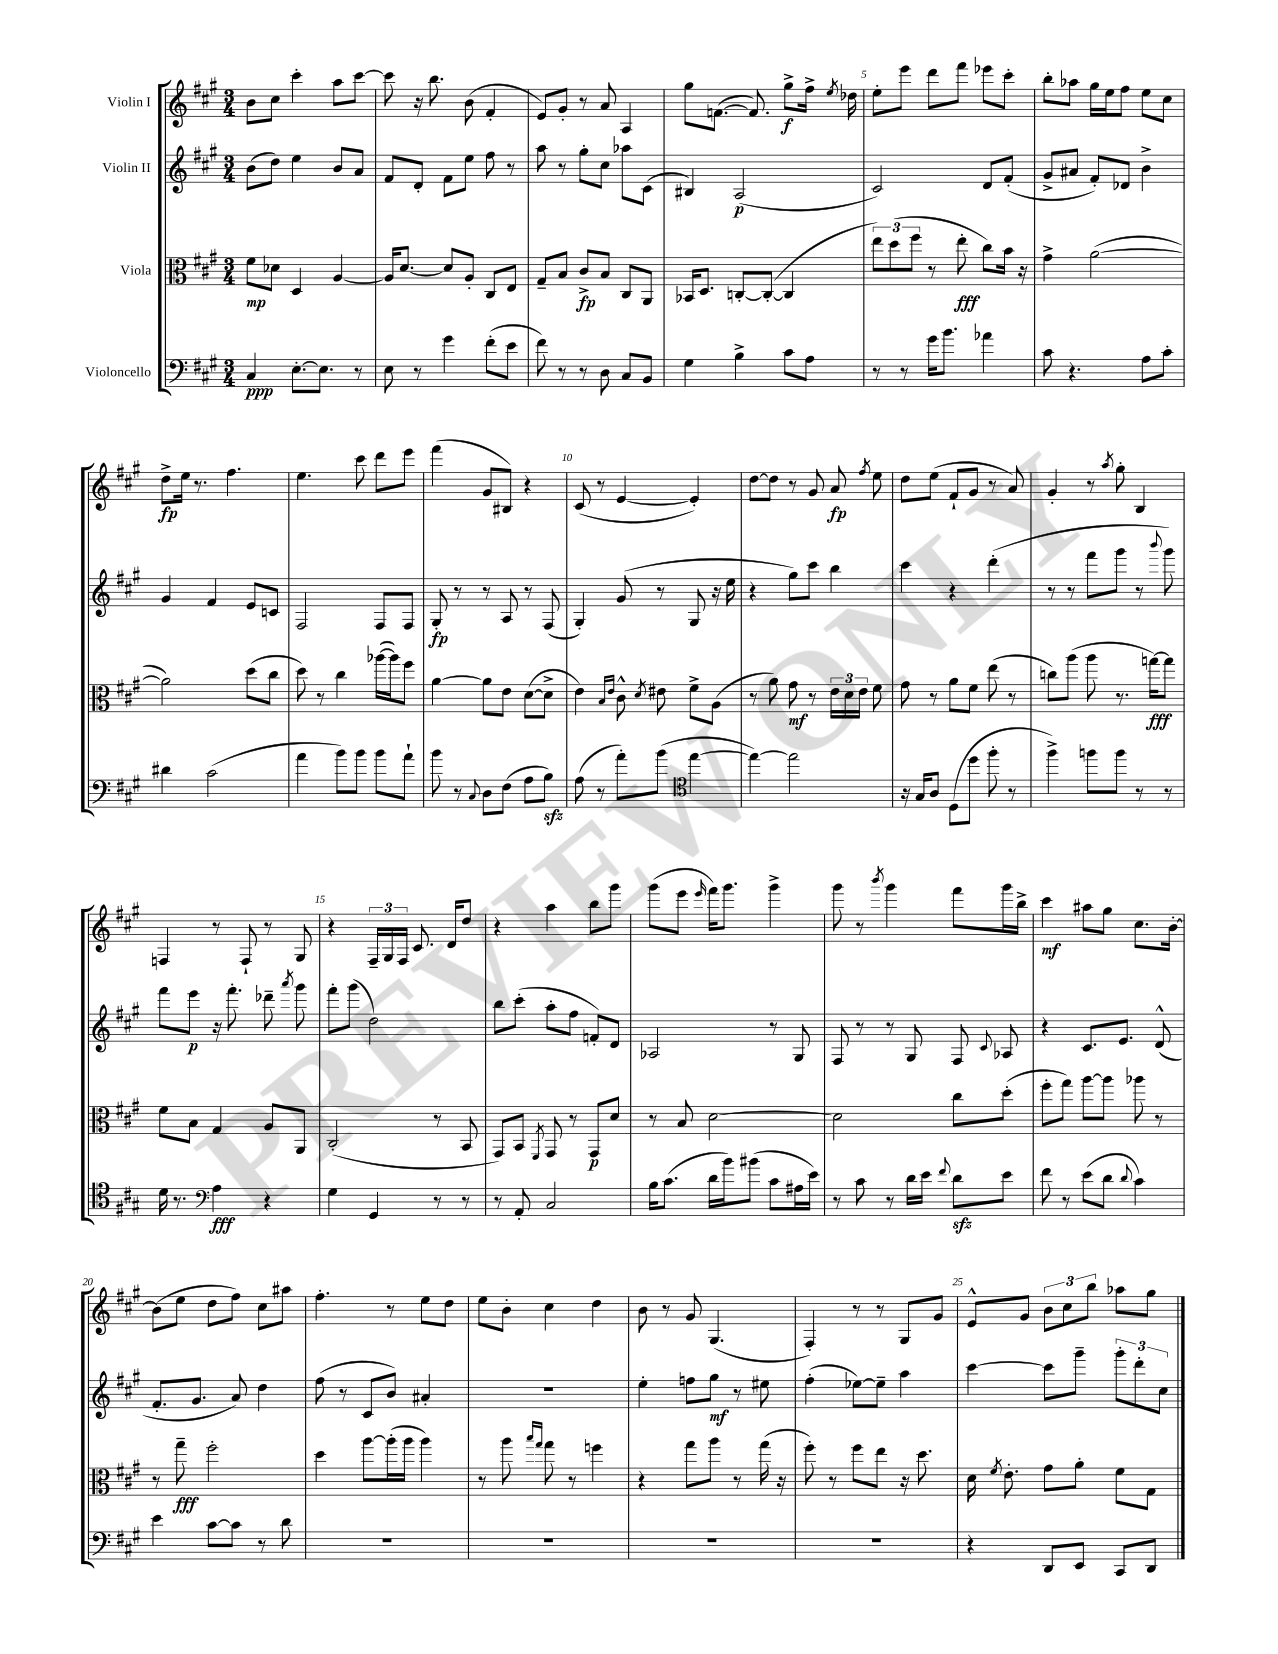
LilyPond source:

<<
\new StaffGroup <<
\new Staff = "s0" \with { instrumentName = "Violin I" } {
    \clef treble \key a \major \numericTimeSignature \time 3/4
    \autoBeamOff b'8[ cis''8] cis'''4-. a''8[ cis'''8]~ |
    cis'''8 r16 b''8. b'8( fis'4-. |
    e'8[) gis'8]-. r8 a'8 a4 |
    gis''8[ f'8.]~( f'8.) gis''8[->\f fis''16]-> \acciaccatura { e''8 } des''16 |
    e''8[-. e'''8] d'''8[ fis'''8] ees'''8[ cis'''8]-. |
    b''8[-. aes''8] gis''16[ e''16 fis''8] e''8[ cis''8] |
    d''8[->\fp e''16] r8. fis''4. |
    e''4. cis'''8 d'''8[ e'''8] |
    fis'''4( gis'8[ bis8]) r4 |
    cis'8( r8 e'4~ e'4-.) |
    d''8[~ d''8] r8 gis'8 a'8\fp \acciaccatura { fis''8 } e''8 |
    d''8[ e''8]( fis'8[-! gis'8] r8 a'8) |
    gis'4-. r8 \acciaccatura { a''8 } gis''8-. b4 |
    f4 r8 f8-! r8 gis8 |
    r4 \tuplet 3/2 { fis16[-- gis16 fis16] } cis'8. d'16[ d''8] |
    r4 a''4 b''8[ gis'''8] |
    gis'''8[( e'''8] \grace { e'''16 } fis'''16[) gis'''8.] gis'''4-> |
    gis'''8 r8 \acciaccatura { b'''8 } gis'''4 fis'''8[ gis'''16 b''16]-> |
    cis'''4\mf ais''8[ gis''8] cis''8.[ b'16]~-. |
    b'8[( e''8] d''8[ fis''8]) cis''8[ ais''8] |
    fis''4.-. r8 e''8[ d''8] |
    e''8[ b'8]-. cis''4 d''4 |
    b'8 r8 gis'8 gis4.( |
    fis4-.) r8 r8 gis8[ gis'8] |
    e'8[-^ gis'8] \tuplet 3/2 { b'8[ cis''8 b''8] } aes''8[ gis''8] \bar "|." |
}
\new Staff = "s1" \with { instrumentName = "Violin II" } {
    \clef treble \key a \major \numericTimeSignature \time 3/4
    \autoBeamOff b'8[( d''8]) e''4 b'8[ a'8] |
    fis'8[ d'8]-. fis'8[ e''8] fis''8 r8 |
    a''8 r8 gis''8[-. cis''8] aes''8[ cis'8]( |
    bis4) a2\p( |
    cis'2) d'8[ fis'8]-.( |
    gis'8[-> ais'8] fis'8[-.) des'8] b'4-> |
    gis'4 fis'4 e'8[ c'8] |
    fis2 fis8[ fis8] |
    gis8-.\fp r8 r8 a8 r8 fis8( |
    gis4-.) gis'8( r8 gis8 r16 e''16 |
    r4 gis''8[) cis'''8] b''4 |
    cis'''4 r4 d'''4-.( |
    r8 r8 fis'''8[ gis'''8] r8 \appoggiatura { b'''8 } gis'''8) |
    fis'''8[ e'''8]\p r16 fis'''8.-. des'''8-- \acciaccatura { a'''8 } gis'''8 |
    fis'''8[-. gis'''8]( d''2) |
    b''8[ cis'''8]-.( a''8[-. fis''8] f'8[-.) d'8] |
    aes2 r8 gis8 |
    fis8 r8 r8 gis8 fis8 \appoggiatura { cis'8 } aes8 |
    r4 cis'8.[ e'8.] d'8-^( |
    fis'8.[-. gis'8.] a'8) d''4 |
    fis''8( r8 cis'8[ b'8]) ais'4-. |
    R2. |
    e''4-. f''8[ gis''8]\mf r8 eis''8 |
    fis''4-.( ees''8[~) ees''8]-- a''4 |
    cis'''4~ cis'''8[ gis'''8]-- \tuplet 3/2 { gis'''8[-. d'''8-. cis''8] } \bar "|." |
}
\new Staff = "s2" \with { instrumentName = "Viola" } {
    \clef alto \key a \major \numericTimeSignature \time 3/4
    \autoBeamOff fis'8[\mp des'8] d4 a4~ |
    a16[ d'8.]~ d'8[ a8]-. cis8[ e8] |
    gis8[-- b8] cis'8[->\fp b8] cis8[ a,8] |
    bes,16[ d8.] c8[~-. c8]~-.( c4 |
    \tuplet 3/2 { e''8[) d''8( fis''8] } r8 e''8-.\fff cis''8[) b'16] r16 |
    gis'4-> a'2~( |
    a'2) d''8[( cis''8] |
    d''8) r8 cis''4 aes''16[~( aes''16) fis''8] |
    a'4~ a'8[ e'8] d'8[~( d'8]-> |
    e'4) \grace { b16[ e'16] } cis'8-^ \acciaccatura { d'8 } eis'8 fis'8[-> a8]( |
    r8 a'8) gis'8\mf r8 \tuplet 3/2 { e'16[ d'16 e'16] } fis'8 |
    gis'8 r8 a'8[ fis'8] e''8( r8 |
    c''8[) a''8]( a''8 r8. g''16[~\fff) g''8] |
    fis'8[ b8] gis4 a8[ a,8] |
    cis2-.( r8 b,8 |
    gis,8[) b,8] \acciaccatura { fis,8 } gis,8 r8 gis,8[\p d'8] |
    r8 b8 d'2~ |
    d'2 cis''8[ d''8]-.( |
    fis''8[-. gis''8]) a''8[~ a''8] aes''8 r8 |
    r8 gis''8--\fff fis''2-. |
    d''4 a''8[~ a''16-.( a''16] a''4) |
    r8 a''8 \grace { b''16[ gis''16] } gis''8 r8 f''4 |
    r4 gis''8[ a''8] r8 gis''16( r16 |
    fis''8-.) r8 fis''8[ e''8] r16 d''8. |
    d'16 \acciaccatura { fis'8 } e'8.-. gis'8[ a'8]-. fis'8[ gis8] \bar "|." |
}
\new Staff = "s3" \with { instrumentName = "Violoncello" } {
    \clef bass \key a \major \numericTimeSignature \time 3/4
    \autoBeamOff cis4\ppp e8.[~-. e8.] r8 |
    e8 r8 gis'4 fis'8[-.( e'8] |
    fis'8) r8 r8 d8 cis8[ b,8] |
    gis4 b4-> cis'8[ a8] |
    r8 r8 gis'16[ b'8.] aes'4 |
    cis'8 r4. a8[ cis'8]-. |
    dis'4 cis'2( |
    a'4 b'8[) b'8] b'8[ a'8]-! |
    b'8 r8 \appoggiatura { cis8 } d8[ fis8]( a8[ b8]\sfz) |
    a8( r8 a'8[-.) b'8]( \clef tenor e''4~ |
    e''4~) e''2 |
    r16 gis16[ a8] d8[( d''8] fis''8-. r8 |
    fis''4->) f''8[ f''8] r8 r8 |
    d'16 r8. \clef bass a4\fff r4 |
    gis4 gis,4 r8 r8 |
    r8 a,8-. cis2 |
    b16[ cis'8.]( d'16[ b'16) bis'8]( cis'8[ ais16 e'16]) |
    r8 cis'8 r8 d'16[ e'16] \appoggiatura { fis'8 } d'8[\sfz e'8] |
    fis'8 r8 e'8[( d'8] \appoggiatura { d'8 } cis'4) |
    e'4 cis'8[~ cis'8] r8 d'8 |
    R2. |
    R2. |
    R2. |
    R2. |
    r4 d,8[ e,8] cis,8[ d,8] \bar "|." |
}
>>
>>
\layout { \context { \Score \override BarNumber.break-visibility = ##(#f #t #t) barNumberVisibility = #(every-nth-bar-number-visible 5) } }
